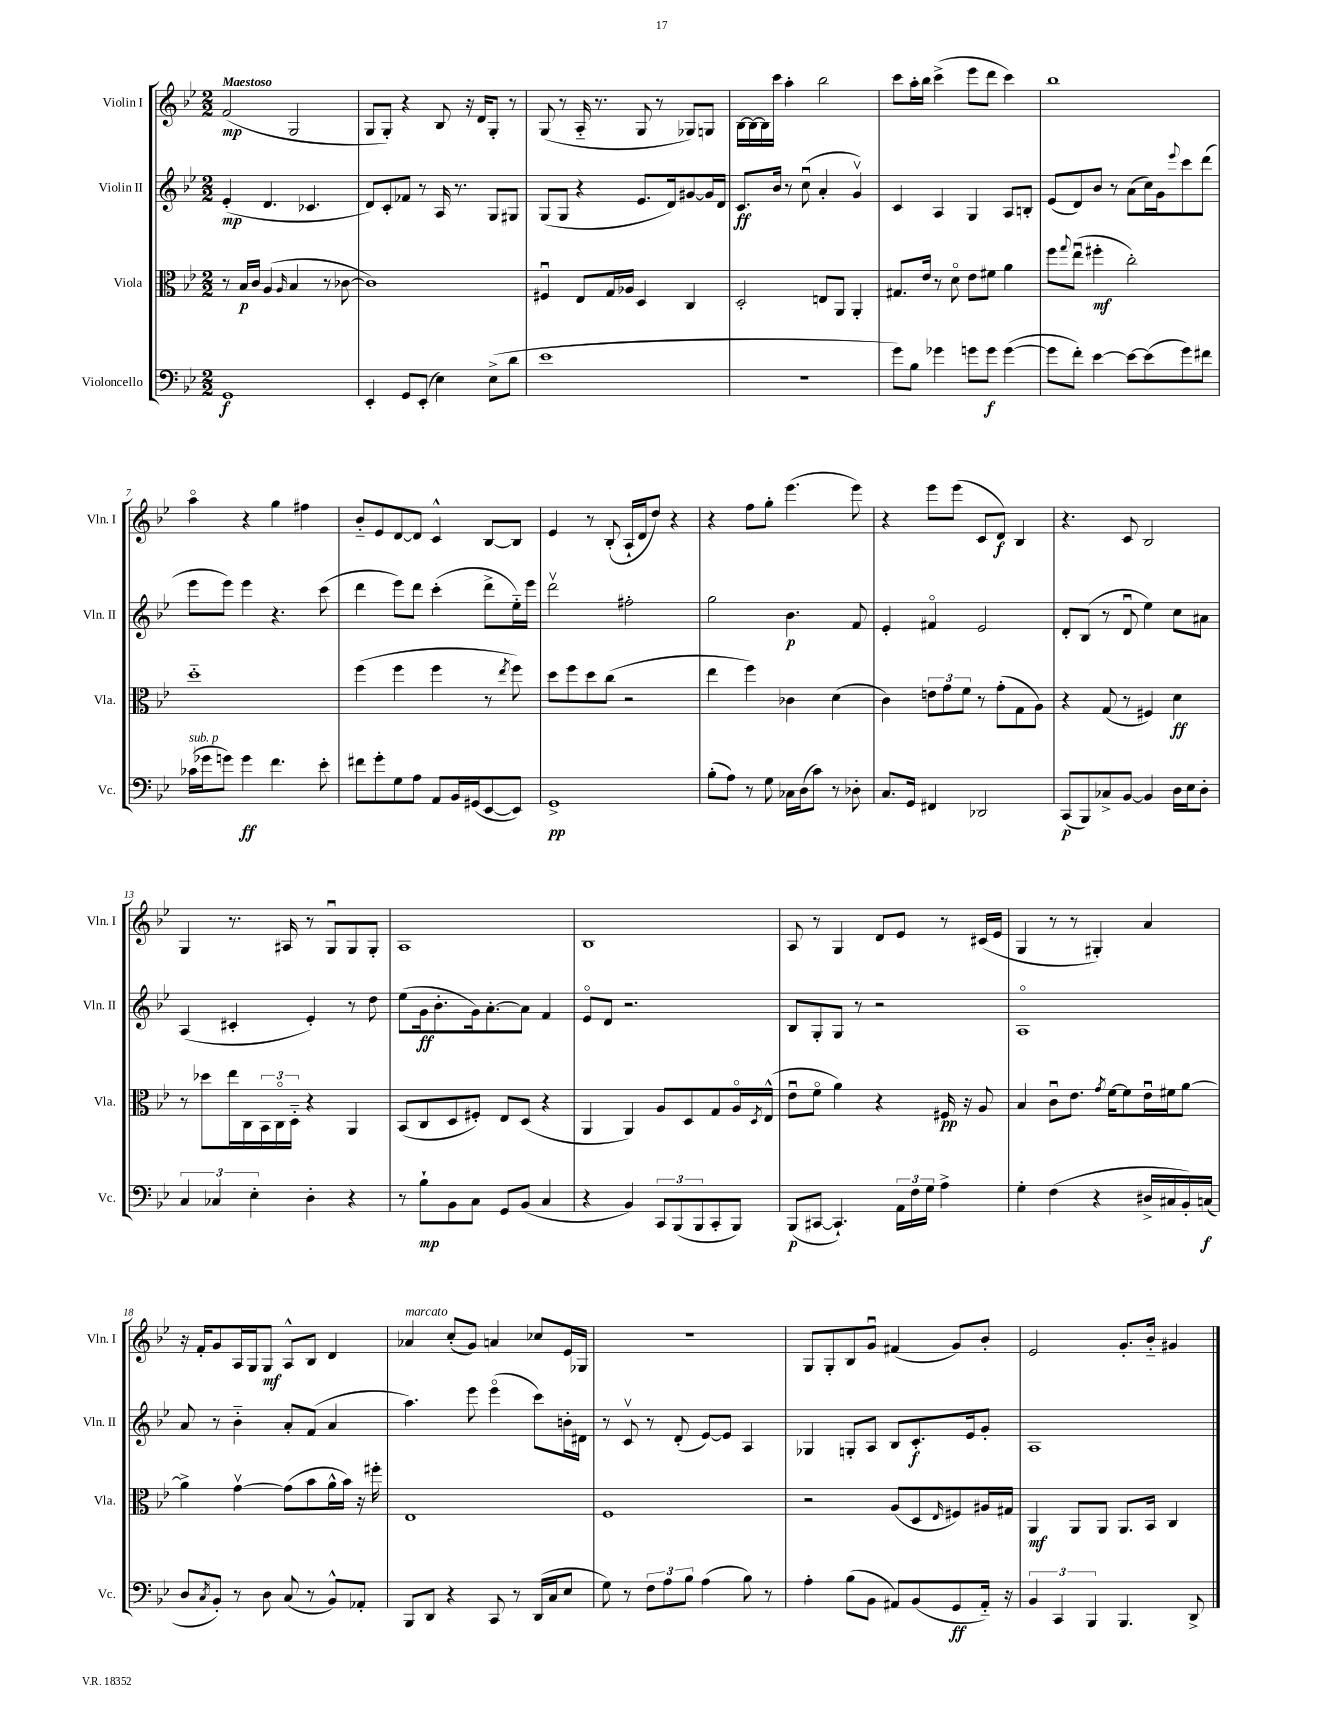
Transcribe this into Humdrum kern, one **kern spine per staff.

**kern	**kern	**kern	**kern
*staff4	*staff3	*staff2	*staff1
*clefF4	*clefC3	*clefG2	*clefG2
*k[b-e-]	*k[b-e-]	*k[b-e-]	*k[b-e-]
*M2/2	*M2/2	*M2/2	*M2/2
1GG	8r	(4e-'	(2f
.	16B-	.	.
.	16c	.	.
.	(4A	4.d	.
.	16qqA	.	.
.	4B-	.	2G
.	.	4.c-	.
.	8r	.	.
.	[8c-	.	.
=	=	=	=
4EE-'	1c-])	8d)	8G
.	.	8c'	8G')
8GG	.	8f-	4r
(8EE-'	.	8r	.
4E-)	.	16A	8B-
.	.	8.r	.
.	.	.	16r
.	.	.	16d
(8E-^	.	8G	8G'
8d	.	8G#	8r
=	=	=	=
1e-	4F#u	(8G	(8G
.	.	8G	8r
.	8E-	4r	16A'~
.	.	.	8.r
.	16G	.	.
.	16A-	.	.
.	4D	8.e-	8G
.	.	.	8r
.	.	16d)	.
.	4C	[8g#	8G-)
.	.	16g#]	8G
.	.	16d	.
=	=	=	=
1r	2D'	8.c	[16B-
.	.	.	16B-_
.	.	.	16B-]
.	.	16b-	16ccc
.	.	8r	4aa'
.	.	(8ccu	.
.	8E	4a'	2bb-
.	8AA	.	.
.	4AA'	4gv)	.
=	=	=	=
8g)	8.G#	4c	8ccc
8B-	.	.	16aa'
.	16e-	.	16bb-
4g-	8r	4A	(4ccc^
.	8do	.	.
8g	8e-	4G	8eee-
8g	8f#	.	8ddd
([4g	4a	8A	4ccc)
.	.	8B'	.
=	=	=	=
8g]	8ff	(8e-	1bb-
.	8qqgg	.	.
8f')	(8ee-u	8d)	.
[4e-	4ff#'	8b-	.
.	.	8r	.
8e-_	2cc')	(8a	.
(8e-]	.	16cc)	.
.	.	16g	.
.	.	8qqeee-	.
8g)	.	8ccc	.
8f#	.	(8ddd	.
=	=	=	=
(16c-	1dd'~	8eee-	4aao
16g-	.	.	.
8g)	.	8eee-)	.
4g	.	4eee-	4r
4.f	.	4.r	4gg
.	.	.	4ff#
8e-'	.	(8ccc	.
=	=	=	=
8f#	(4ff	4ddd	8b-'~
8g'	.	.	8e-
8G	4ff	8eee-)	[8d
8A	.	8ddd	8d]
8AA	4ff	(4ccc'	4c^^
16BB-	.	.	.
(16GG#	.	.	.
[8EE-	8r	8ddd^	[8B-
.	8qee-	.	.
8EE-])	8ff)	16ee-'~)	8B-]
.	.	16eee-	.
=	=	=	=
1GG^	8dd	2dddv	4e-
.	8ff	.	.
.	8dd	.	8r
.	(8cc	.	(8B-'
.	2r	2ff#'	16A`
.	.	.	16d
.	.	.	8dd)
.	.	.	4r
=	=	=	=
(8B-'	4ee-	2gg	4r
8A)	.	.	.
8r	4ff)	.	8ff
8G	.	.	8gg'
16C-	4c-	4.b-	(4.eee-
(16D	.	.	.
8c)	.	.	.
8r	(4d	.	.
8D-'	.	8f	8eee-)
=	=	=	=
8.C	4c)	4e-'	4r
16GG	.	.	.
4FF#	12e	4f#o	8eee-
.	12g	.	.
.	.	.	(8eee-
.	12f	.	.
2DD-	8r	2e-	8c
.	(8g'	.	8d)
.	8G	.	4B-
.	8A)	.	.
=	=	=	=
(8CC	4r	8d'	4.r
8BBB-)	.	(8B-	.
8C-^	(8G	8r	.
[8BB-	8r	8du	8c
4BB-]	4F#)	4ee-)	2B-
16D	4d	8cc	.
16E-	.	.	.
8D'	.	8a#	.
=	=	=	=
6C	8r	(4A	4G
.	8dd-	.	.
6C-	.	.	.
.	16ee-	4c#'	8.r
.	16C	.	.
6E-'	.	.	.
.	24BB-	.	.
.	24Co	.	.
.	.	.	16A#
.	24D'~	.	.
4D'	4r	4e-')	8r
.	.	.	8Gu
4r	4AA	8r	8G
.	.	8dd	8G'
=	=	=	=
8r	(8BB-	(8ee-	1A
8B-`	8C	16g	.
.	.	8.b-'	.
8BB-	8D	.	.
8C	8F#')	16g)	.
.	.	[8.a'	.
8GG	8E-	.	.
(8BB-	(8D	8a]	.
4C	4r	4f	.
=	=	=	=
4r	4AA	8e-o	1B-
.	.	8d	.
4BB-)	4AA)	2.r	.
12CC	8A	.	.
(12BBB-	.	.	.
.	8D	.	.
12BBB-	.	.	.
8CC'	8G	.	.
8BBB-)	16Ao	.	.
.	8qD	.	.
.	(16E-^^	.	.
=	=	=	=
(8BBB-	8e-u	8B-	8A
[8CC#	8fo	8G'	8r
4.CC#`])	4a)	8G	4G
.	.	8r	.
.	4r	2r	8d
24AA	.	.	8e-
24F	.	.	.
24G	.	.	.
4A^	16F#	.	8r
.	16r	.	.
.	8A	.	(16c#
.	.	.	16e-
=	=	=	=
4G'	4B-	1Ao	4G
(4F	8cu	.	8r
.	8.e-	.	8r
4r	.	.	4G#')
.	8qg	.	.
.	[16f	.	.
.	8f]	.	.
16D#^	16e-u	.	4a
16C#	16f#	.	.
16BB-')	[8a	.	.
(16C	.	.	.
=	=	=	=
8D	4a^]	8a	16r
.	.	.	16f'
8qC	.	.	.
8BB-')	.	8r	8g
8r	[4gv	4b-'~	16A
.	.	.	16G
8D	.	.	8G
(8C	(8g]	8a'	8A^^
8r	8b-	(8f	8B-
8BB-^^)	16a^^	4a	4d
.	16b-)	.	.
8AA-'	16r	.	.
.	16ff#'	.	.
=	=	=	=
8BBB-	1E-	4.aa)	4a-
8DD	.	.	.
4r	.	.	(8cc'
.	.	8eee-	8g)
8CC	.	(4eee-o	4a
8r	.	.	.
(16DD	.	8ccc)	8cc-
16C	.	.	.
8E-	.	16b'	16e-
.	.	16d#	16G-
=	=	=	=
8G)	1F	8r	1r
8r	.	8cv	.
12F	.	8r	.
12A	.	.	.
.	.	(8d'	.
12B-	.	.	.
(4A	.	[8e-)	.
.	.	8e-]	.
8B-)	.	4A	.
8r	.	.	.
=	=	=	=
4A'	2r	4G-	8G
.	.	.	8G'
(8B-	.	8G'	8B-
8BB-	.	8A	8gu
8AA#)	(8A	8B-	(4f#
(8BB-	8D	8.c'	.
.	16qqE-	.	.
8GG	8F#)	.	8g)
.	.	16e-	.
16AA#'~)	16A#	8g'	8b-'
16r	16G#	.	.
=	=	=	=
6BB-	4AA	1A	2e-
6CC	.	.	.
.	8AA	.	.
6BBB-	.	.	.
.	8AA	.	.
4.BBB-	8.AA	.	8.g'
.	16BB-	.	16b-'~
.	4C	.	4g#
8DD^	.	.	.
==	==	==	==
*-	*-	*-	*-
